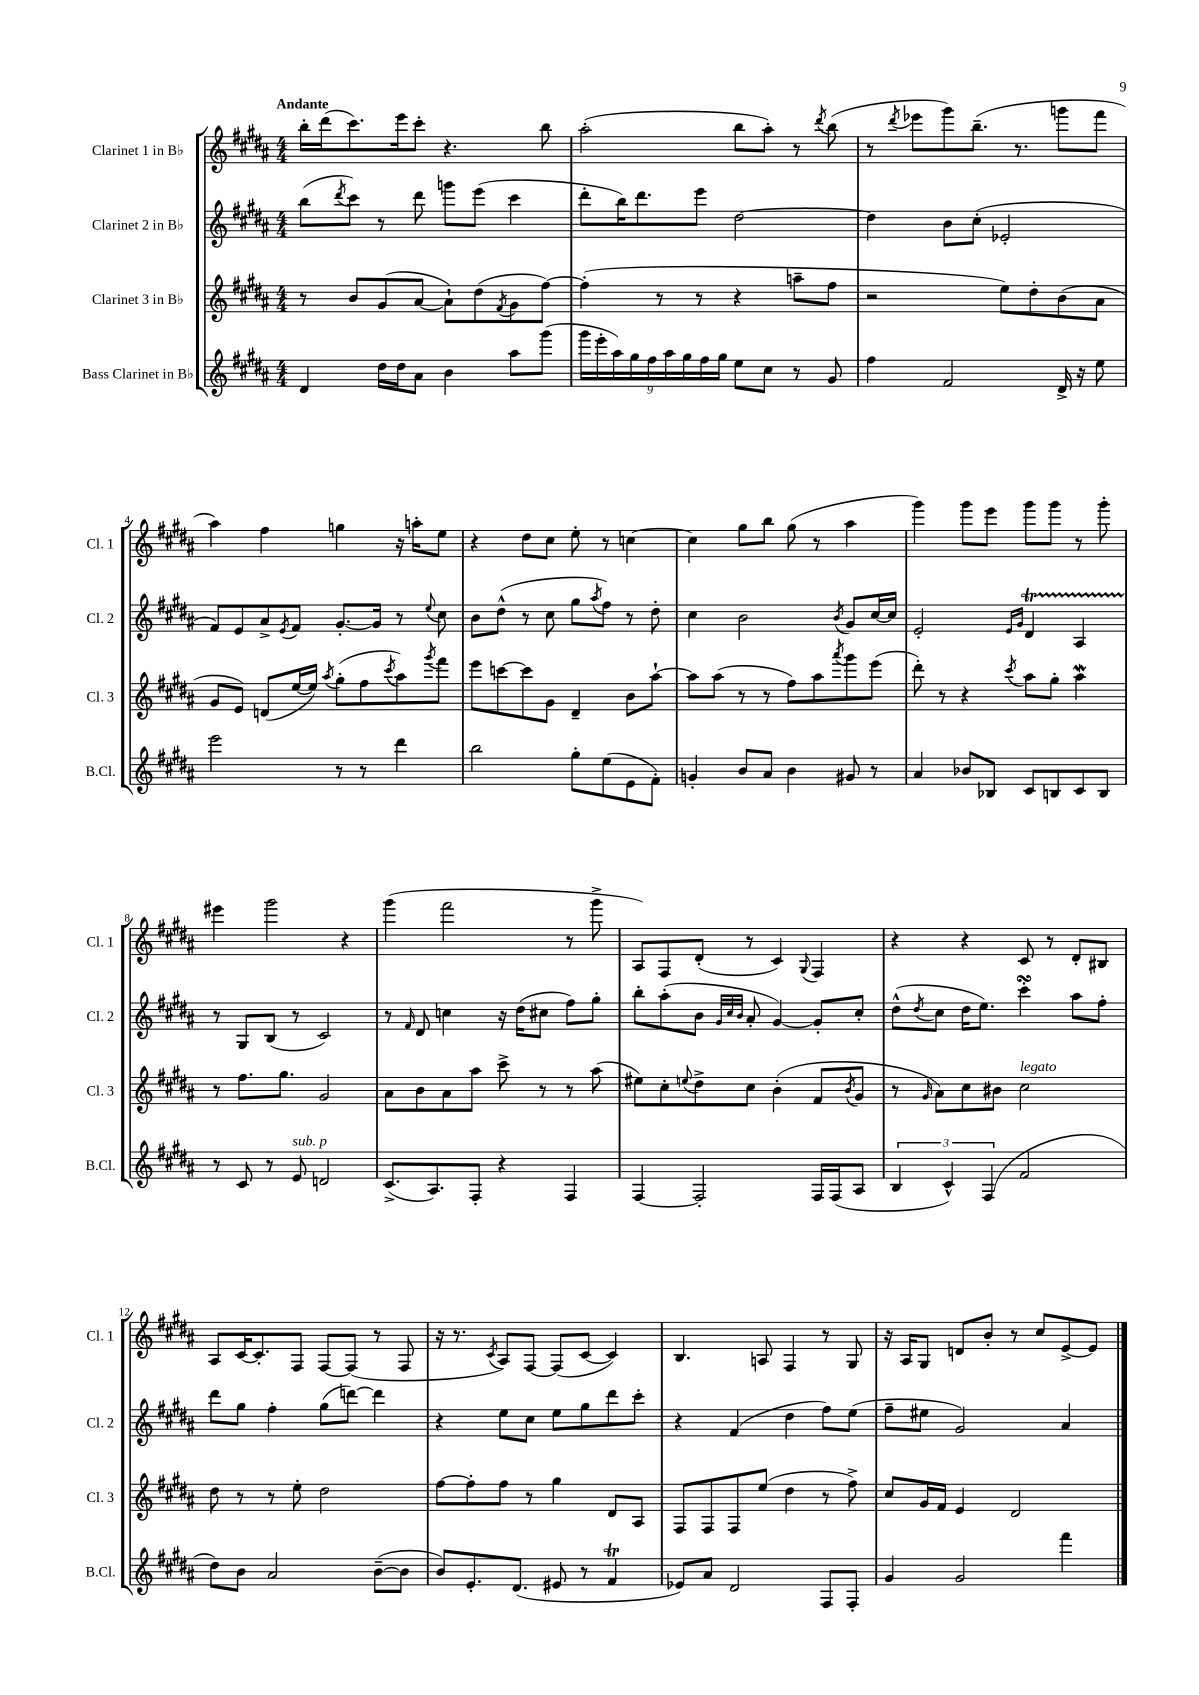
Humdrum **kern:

**kern	**kern	**kern	**kern
*staff4	*staff3	*staff2	*staff1
*clefG2	*clefG2	*clefG2	*clefG2
*k[f#c#g#d#a#]	*k[f#c#g#d#a#]	*k[f#c#g#d#a#]	*k[f#c#g#d#a#]
*M4/4	*M4/4	*M4/4	*M4/4
4d#/	8r	(8bb\L	16bb'\LL
.	.	.	(16ddd#\J
.	.	8qddd#/	.
.	8b/L	8ccc#\J)	8.ccc#\)
16dd#\LL	(8g#/	8r	.
16dd#\J	.	.	16eee\k
8a#\J	[8a#/J	8ddd#\	8ccc#'\J
4b\	8a#`\]L)	8ggg\L	4.r
.	(8dd#\	(8eee\J	.
.	8qf#/	.	.
8aa#\L	8g#\	4ccc#\	.
(8ggg#\J	[8ff#\J)	.	8bb\
=	=	=	=
18ggg#\LL	(4ff#'\]	8ddd#'\L	(2aa#'\
18eee'\	.	.	.
18aa#\)	.	.	.
.	.	16bb\K)	.
18gg#\	.	.	.
.	.	8.ddd#\	.
18ff#\	.	.	.
.	8r	.	.
18aa#\	.	.	.
18gg#\	.	.	.
.	8r	8eee\J	.
18ff#\	.	.	.
18gg#\JJ	.	.	.
8ee\L	4r	[2dd#\	8bb\L
8cc#\J	.	.	8aa#'\J)
8r	8aa~\L	.	8r
.	.	.	8qddd#/
8g#/	8ff#\J	.	(8bb\
=	=	=	=
4ff#\	2r	4dd#\]	8r
.	.	.	8qddd#/
.	.	.	8eee-\L
2f#/	.	8b\L	8ggg#\)
.	.	(8cc#'\J	(8.bb~\J
.	8ee\L)	2e-'/	.
.	.	.	8.r
.	8dd#'\	.	.
16d#^/	(8b\	.	8ggg\L
16r	.	.	.
8ee\	8a#\J	.	8fff#\J
=	=	=	=
2eee\	8g#/L	8f#/L)	4aa#\)
.	8e/J)	8e/	.
.	(8d/L	8a#^/	4ff#\
.	.	8qe/	.
.	[16ee/L	8f#/J	.
.	16ee/]JJ)	.	.
.	8qaa#/	.	.
8r	(8gg#'\L	[8.g#'/L	4gg\
8r	8ff#\	.	.
.	.	16g#/]Jk	.
.	8qccc#/	.	.
4ddd#\	8aa#\)	8r	16r
.	.	.	16aa'\LK
.	8qggg#/	8qqee/	.
.	8fff#\J	8cc#\	8ee\J
=	=	=	=
2bb\	8eee\L	8b\L	4r
.	[8ccc\	(8dd#^^\J	.
.	8ccc\]	8r	8dd#\L
.	8g#\J	8cc#\	8cc#\J
8gg#'\L	4d#~/	8gg#\L	8ee'\
.	.	8qaa#/	.
(8ee\	.	8ff#\J)	8r
8e\	8b\L	8r	[4cc\
8f#'\J)	[8aa#`\J	8dd#'\	.
=	=	=	=
4g'/	8aa#\]L	4cc#\	4cc\]
.	(8aa#\J	.	.
8b/L	8r	2b\	8gg#\L
8a#/J	8r	.	8bb\J
4b\	8ff#\L)	.	(8gg#\
.	8aa#\	.	8r
.	8qaaa#/	8qb/	.
8g#/	8ggg#\	8g#/L	4aa#\
8r	(8eee\J	[16cc#/L	.
.	.	16cc#/]JJ	.
=	=	=	=
4a#/	8ddd#'\)	2e'/	4ggg#\)
.	8r	.	.
8b-/L	4r	.	8ggg#\L
8B-/J	.	.	8eee\J
.	.	16qqe/LL	.
.	8qccc#/	16qqg#/JJ	.
8c#/L	8aa#\L	4d#/	8ggg#\L
8B/	8gg#'\J	.	8ggg#\J
8c#/	4aa#\	4A#/	8r
8B/J	.	.	8ggg#'\
=	=	=	=
8r	8r	8r	4eee#\
8c#/	8.ff#\L	8G#/L	.
8r	.	(8B/J	2ggg#\
.	8.gg#\J	.	.
8e/	.	8r	.
2d/	2g#/	2c#/)	.
.	.	.	4r
=	=	=	=
(8.c#^/L	8a#\L	8r	(4ggg#\
.	.	16qqf#/	.
.	8b\	8d#/	.
8.A#/)	.	.	.
.	8a#\	4cc\	2fff#\
8F#'/J	8aa#\J	.	.
4r	8ccc#^\	16r	.
.	.	(16dd#\LK	.
.	8r	8cc#\J	.
4F#/	8r	8ff#\L)	8r
.	(8aa#\	8gg#'\J	8ggg#^\
=	=	=	=
[4F#/	8ee#\L)	8bb'\L	8A#/L)
.	8cc#'\	(8aa#'\	8F#/
.	8qqee/	.	.
2F#'/]	8dd#^\	8b\J	(8d#'/J
.	.	32qqg#/LLL	.
.	.	32qqcc#/	.
.	.	32qqb/JJJ	.
.	8cc#\J	8a#'/	8r
.	(4b'\	[4g#/)	4c#/)
.	.	.	8qqG#/
16F#/LL	8f#/L	8g#'/]L	4F#/
(16F#/J	.	.	.
.	8qb/	.	.
8A#/J	8g#/J	8cc#'/J	.
=	=	=	=
6B/	8r	(8dd#^^\L	4r
.	16qqg#/	8qdd#/	.
.	8a#\L)	8cc#\J	.
6c#^^/)	.	.	.
.	8cc#\	16dd#\LK	4r
.	.	8.ee\J)	.
(6F#/	.	.	.
.	8b#\J	.	.
2f#/	2cc#\	4ccc#'\	8c#/
.	.	.	8r
.	.	8aa#\L	8d#'/L
.	.	8ff#'\J	8B#/J
=	=	=	=
8dd#\L)	8dd#\	8ddd#\L	8A#/L
8b\J	8r	8gg#\J	[16c#/K
.	.	.	8.c#'/]
2a#/	8r	4ff#'\	.
.	8ee'\	.	8F#/J
.	2dd#\	(8gg#\L	[8F#/L
.	.	[8ddd\J)	(8F#/]J
([8b~\L	.	4ddd\]	8r
8b\]J	.	.	8F#/
=	=	=	=
8b/L)	[8ff#\L	4r	16r
.	.	.	8.r
8.e'/	8ff#'\]	.	.
.	.	.	8qc#/
.	8ff#\J	8ee\L	8A#/L)
(8.d#/J	.	.	.
.	8r	8cc#\J	[8F#/J
8e#/	4gg#\	8ee\L	(8F#/]L
8r	.	8gg#\	[8c#/J
4f#/	8d#/L	8ddd#\	4c#/])
.	8A#/J	8ccc#'\J	.
=	=	=	=
8e-/L)	8F#/L	4r	4.B/
8a#/J	8F#/	.	.
2d#/	8F#/	(4f#/	.
.	(8ee/J	.	8A/
.	4dd#\	4dd#\	4F#/
8F#/L	8r	8ff#\L)	8r
8F#'/J	8ff#^\)	(8ee\J	8G#/
=	=	=	=
4g#/	8cc#/L	8ff#~\L	16r
.	.	.	16A#/LK
.	16g#/L	8ee#\J	8G#/J
.	16f#/JJ	.	.
2g#/	4e/	2g#/)	8d/L
.	.	.	8b'/J
.	2d#/	.	8r
.	.	.	8cc#/L
4fff#\	.	4a#/	[8e^/
.	.	.	8e/]J
==	==	==	==
*-	*-	*-	*-
